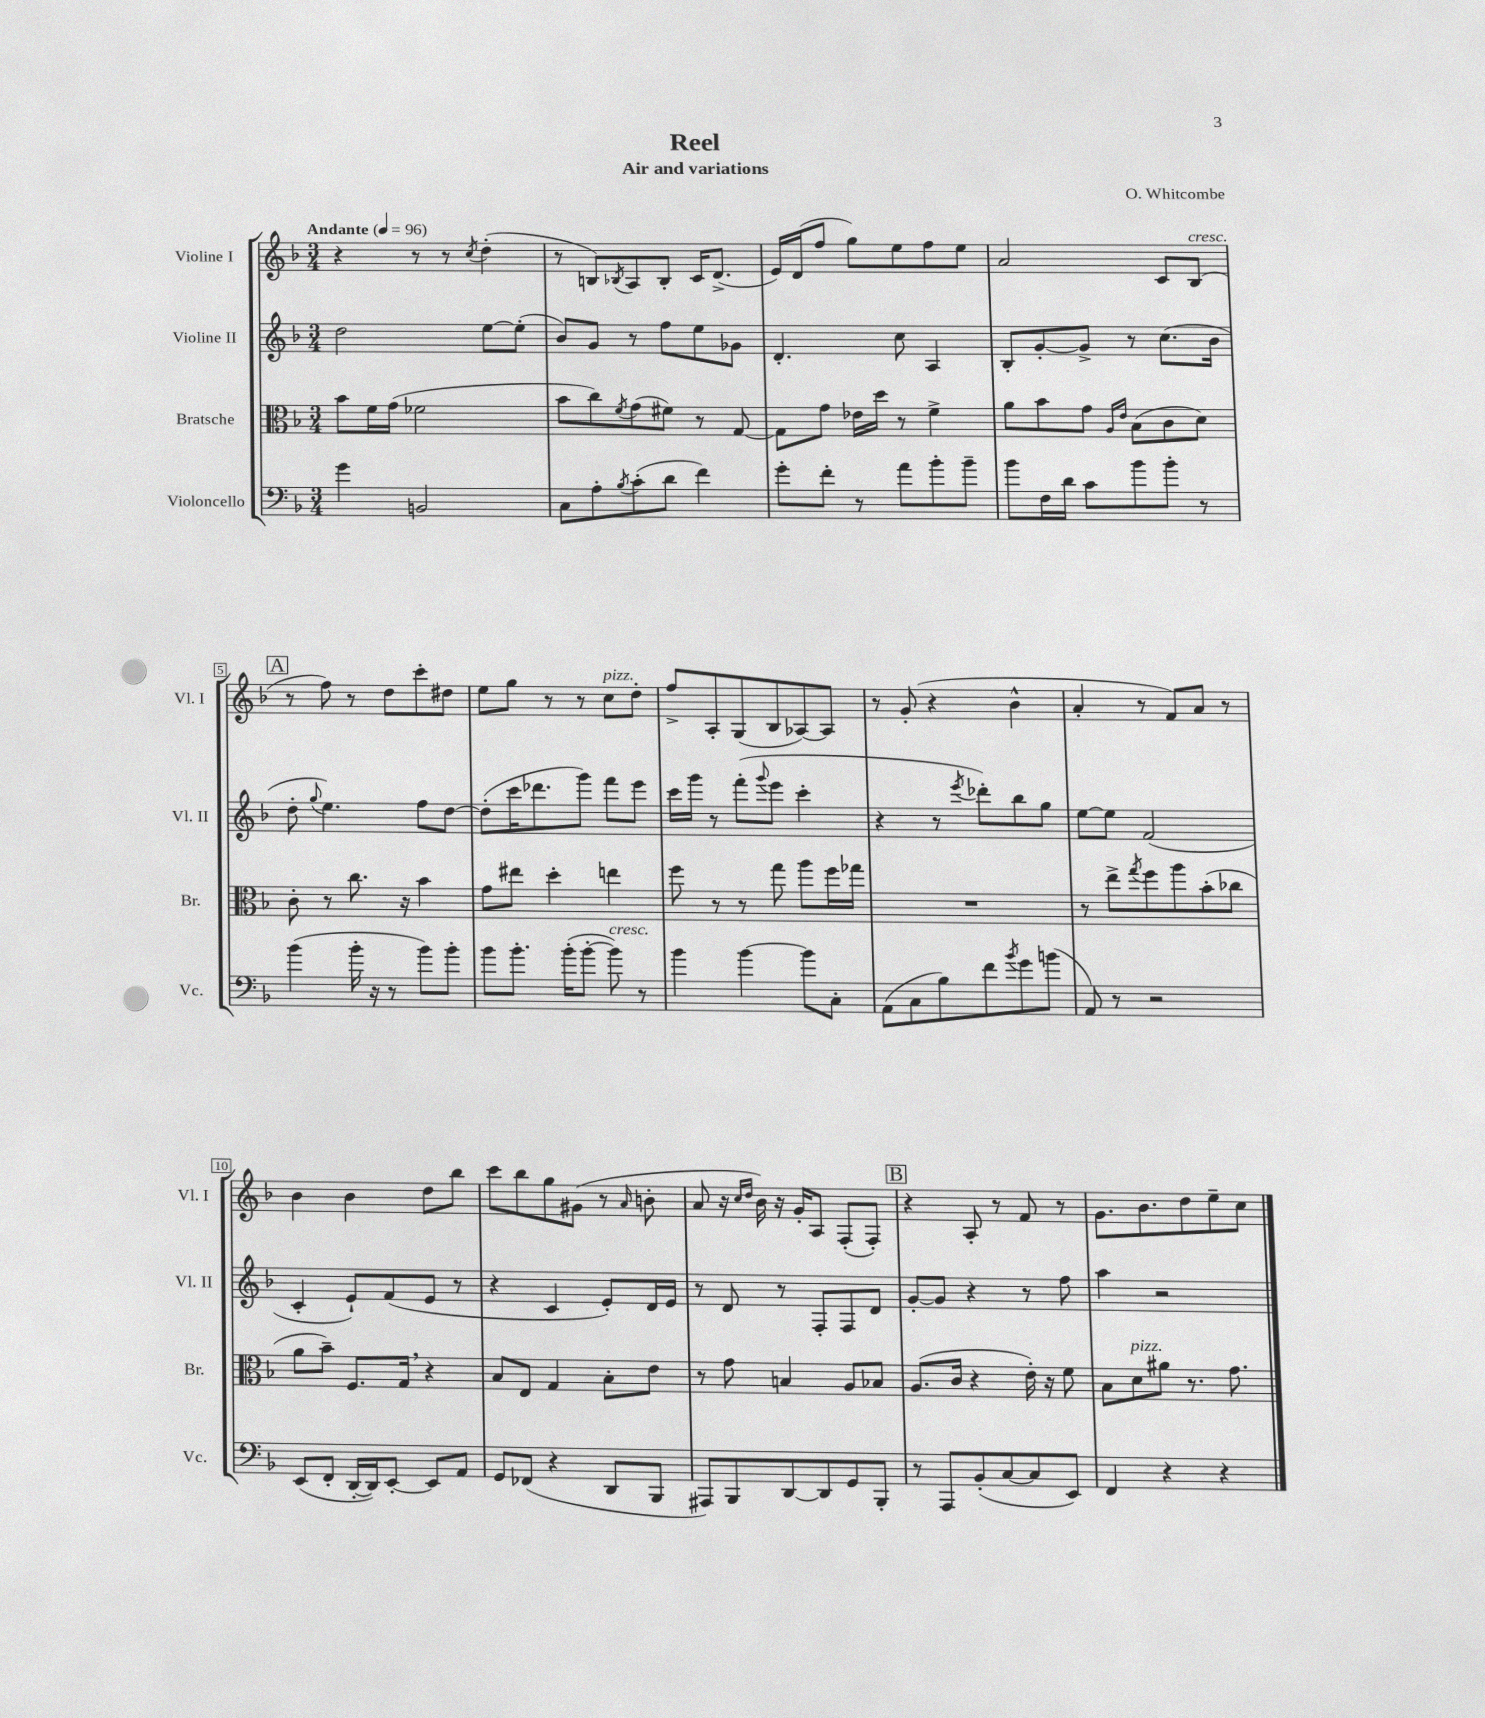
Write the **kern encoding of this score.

**kern	**kern	**kern	**kern
*part4	*part3	*part2	*part1
*staff4	*staff3	*staff2	*staff1
*I"Violoncello	*I"Bratsche	*I"Violine II	*I"Violine I
*I'Vc.	*I'Br.	*I'Vl. II	*I'Vl. I
*clefF4	*clefC3	*clefG2	*clefG2
*k[b-]	*k[b-]	*k[b-]	*k[b-]
*M3/4	*M3/4	*M3/4	*M3/4
*MM96	*MM96	*MM96	*MM96
=1	=1	=1	=1
!	!	!	!LO:TX:a:B:t=Andante
4g\	8b-\L	2dd\	4r
.	16f\L	.	.
.	(16g\JJ	.	.
2BBn/	2f-X\	.	8r
.	.	.	8r
.	.	.	8qcc/
.	.	[8ee\L	(4dd'\
.	.	(8ee'\J]	.
=2	=2	=2	=2
8C\L	8b-\L	8b-/L)	8r
8A'\	8cc\)	8g/J	8Bn/L)
8qB-/	8qf/	.	8qB-X/
(8c'\	(8g\	8r	8A/
8d\J	8f#X\J)	8ff\L	8B-'/J
4f\)	8r	8ee\	16c/KL
.	.	.	(8.d^/J
.	[8G/	8g-X\J	.
=3	=3	=3	=3
8g'\L	8G\L]	4.d'/	16e/LL)
.	.	.	(16d/J
8f'\J	8g\J	.	8ff/J
8r	16e-X\LL	.	8gg\L)
.	16dd\JJ	.	.
8a\L	8r	8cc\	8ee\
8b-'\	4f^\	4A/	8ff\
8b-~\J	.	.	8ee\J
=4	=4	=4	=4
8b-\L	8a\L	8B-'/L	2a/
16F\L	8b-\	[8g'/	.
16d\JJ	.	.	.
8c\L	8g\J	8g^/J]	.
.	16qqA/LL	.	.
.	16qqe/JJ	.	.
8b-\	(8B-\L	8r	.
8b-'\J	8c\	(8.cc\L	8c/L
!	!	!	!LO:TX:a:i:t=cresc.
8r	8d\J)	.	(8B-/J
.	.	16b-\Jk	.
!!LO:LB:g=z
!!LO:REH:place=s1:t=A
=5	=5	=5	=5
(4b-\	8c'\	8dd'\	8r
.	.	8qqgg/	.
.	8r	4.ee\)	8ff\)
16b-'\	8.cc\	.	8r
16r	.	.	.
8r	.	.	8dd\L
.	16r	.	.
8b-\L)	4b-\	8ff\L	8ccc'\
8b-'\J	.	[8dd\J	8dd#X\J
=6	=6	=6	=6
8b-\L	8g\L	(8dd'\L]	8ee\L
8.b-'\J	8ee#X\J	16ccc\K	8gg\J
.	.	8.ddd-X\	.
.	4dd'\	.	8r
(16b-'\KL	.	.	.
[8b-'\J	.	8ggg\J)	8r
!	!	!	!LO:TX:a:i:t=pizz.
!LO:TX:a:i:t=cresc.	!	!	!
8b-\])	4een\	8fff\L	8cc\L
8r	.	8eee\J	8dd'\J
=7	=7	=7	=7
4b-\	8ff\	16ccc\LL	8ff^/L
.	.	16ggg\JJ	.
.	8r	8r	8A'/
[4b-\	8r	(8fff'\L	(8G/
.	.	8qqggg/	.
.	8gg\	8eee\J	8B-/
8b-\L]	8aa\L	4ccc'\	[8A-X/)
8C'\J	16ff\L	.	8A-/J]
.	16gg-X\JJ	.	.
=8	=8	=8	=8
(8AA\L	2.r	4r	8r
8C\	.	.	(8g'/
8B-\)	.	8r	4r
.	.	8qeee/	.
8f\	.	8ddd-X'\L)	.
8qb-/	.	.	.
8g\	.	8bb-\	4b-^^\
(8bn\J	.	8gg\J	.
=9	=9	=9	=9
8AA/)	8r	[8ee\L	4a'/
8r	8ee^\L	8ee\J]	.
.	8qgg/	.	.
2r	8ff\	(2f/	8r
.	8aa\	.	8f/L)
.	(8b-'\	.	8a/J
.	8cc-X\J	.	8r
!!LO:LB:g=z
=10	=10	=10	=10
(8EE/L	8a\L	4c'/	4b-\
8FF'/J	8b-~\J)	.	.
[16DD'/LL	8.F/L	8e`/L)	4b-\
16DD/J])	.	.	.
[8EE'/J	.	(8f/	.
.	16G,/Jk	.	.
8EE/L]	4r	8e/J	8dd\L
8AA/J	.	8r	8bb-\J
=11	=11	=11	=11
8GG/L	8B-/L	4r	8ccc\L
(8FF-X/J	8E/J	.	8bb-\
4r	4G/	4c/	8gg\
.	.	.	(8g#X\J
8DD/L	8B-'\L	8e'/L)	8r
.	.	.	16qqa/
8BBB-/J	8e\J	16d/L	8bn'\
.	.	16e/JJ	.
=12	=12	=12	=12
8AAA#X/L)	8r	8r	8a/
8BBB-/	8g\	8d/	16r
.	.	.	16qqcc/LL
.	.	.	16qqdd/JJ
.	.	.	16b-\)
[8DD/	4Bn/	8r	16r
.	.	.	16g'/KL
8DD/]	.	8F'/L	8A/J
8GG/	8A/L	8F/	(8F'/L
8BBB-'/J	8B-X/J	8d/J	8F'/J)
!!LO:REH:place=s1:t=B
=13	=13	=13	=13
8r	(8.A/L	[8g'/L	4r
8AAA/L	.	8g/J]	.
.	16c/Jk	.	.
(8BB-'/	4r	4r	8A'/
[8C/	.	.	8r
8C/]	16e'\)	8r	8f/
.	16r	.	.
8EE/J)	8f\	8ff\	8r
=14	=14	=14	=14
4FF/	8B-\L	4aa\	8.g\L
!	!LO:TX:a:i:t=pizz.	!	!
.	8d\	.	.
.	.	.	8.b-\
4r	8a#X\J	2r	.
.	8.r	.	8dd\
4r	.	.	8ee~\
.	8.g\	.	.
.	.	.	8cc\J
==	==	==	==
*-	*-	*-	*-
